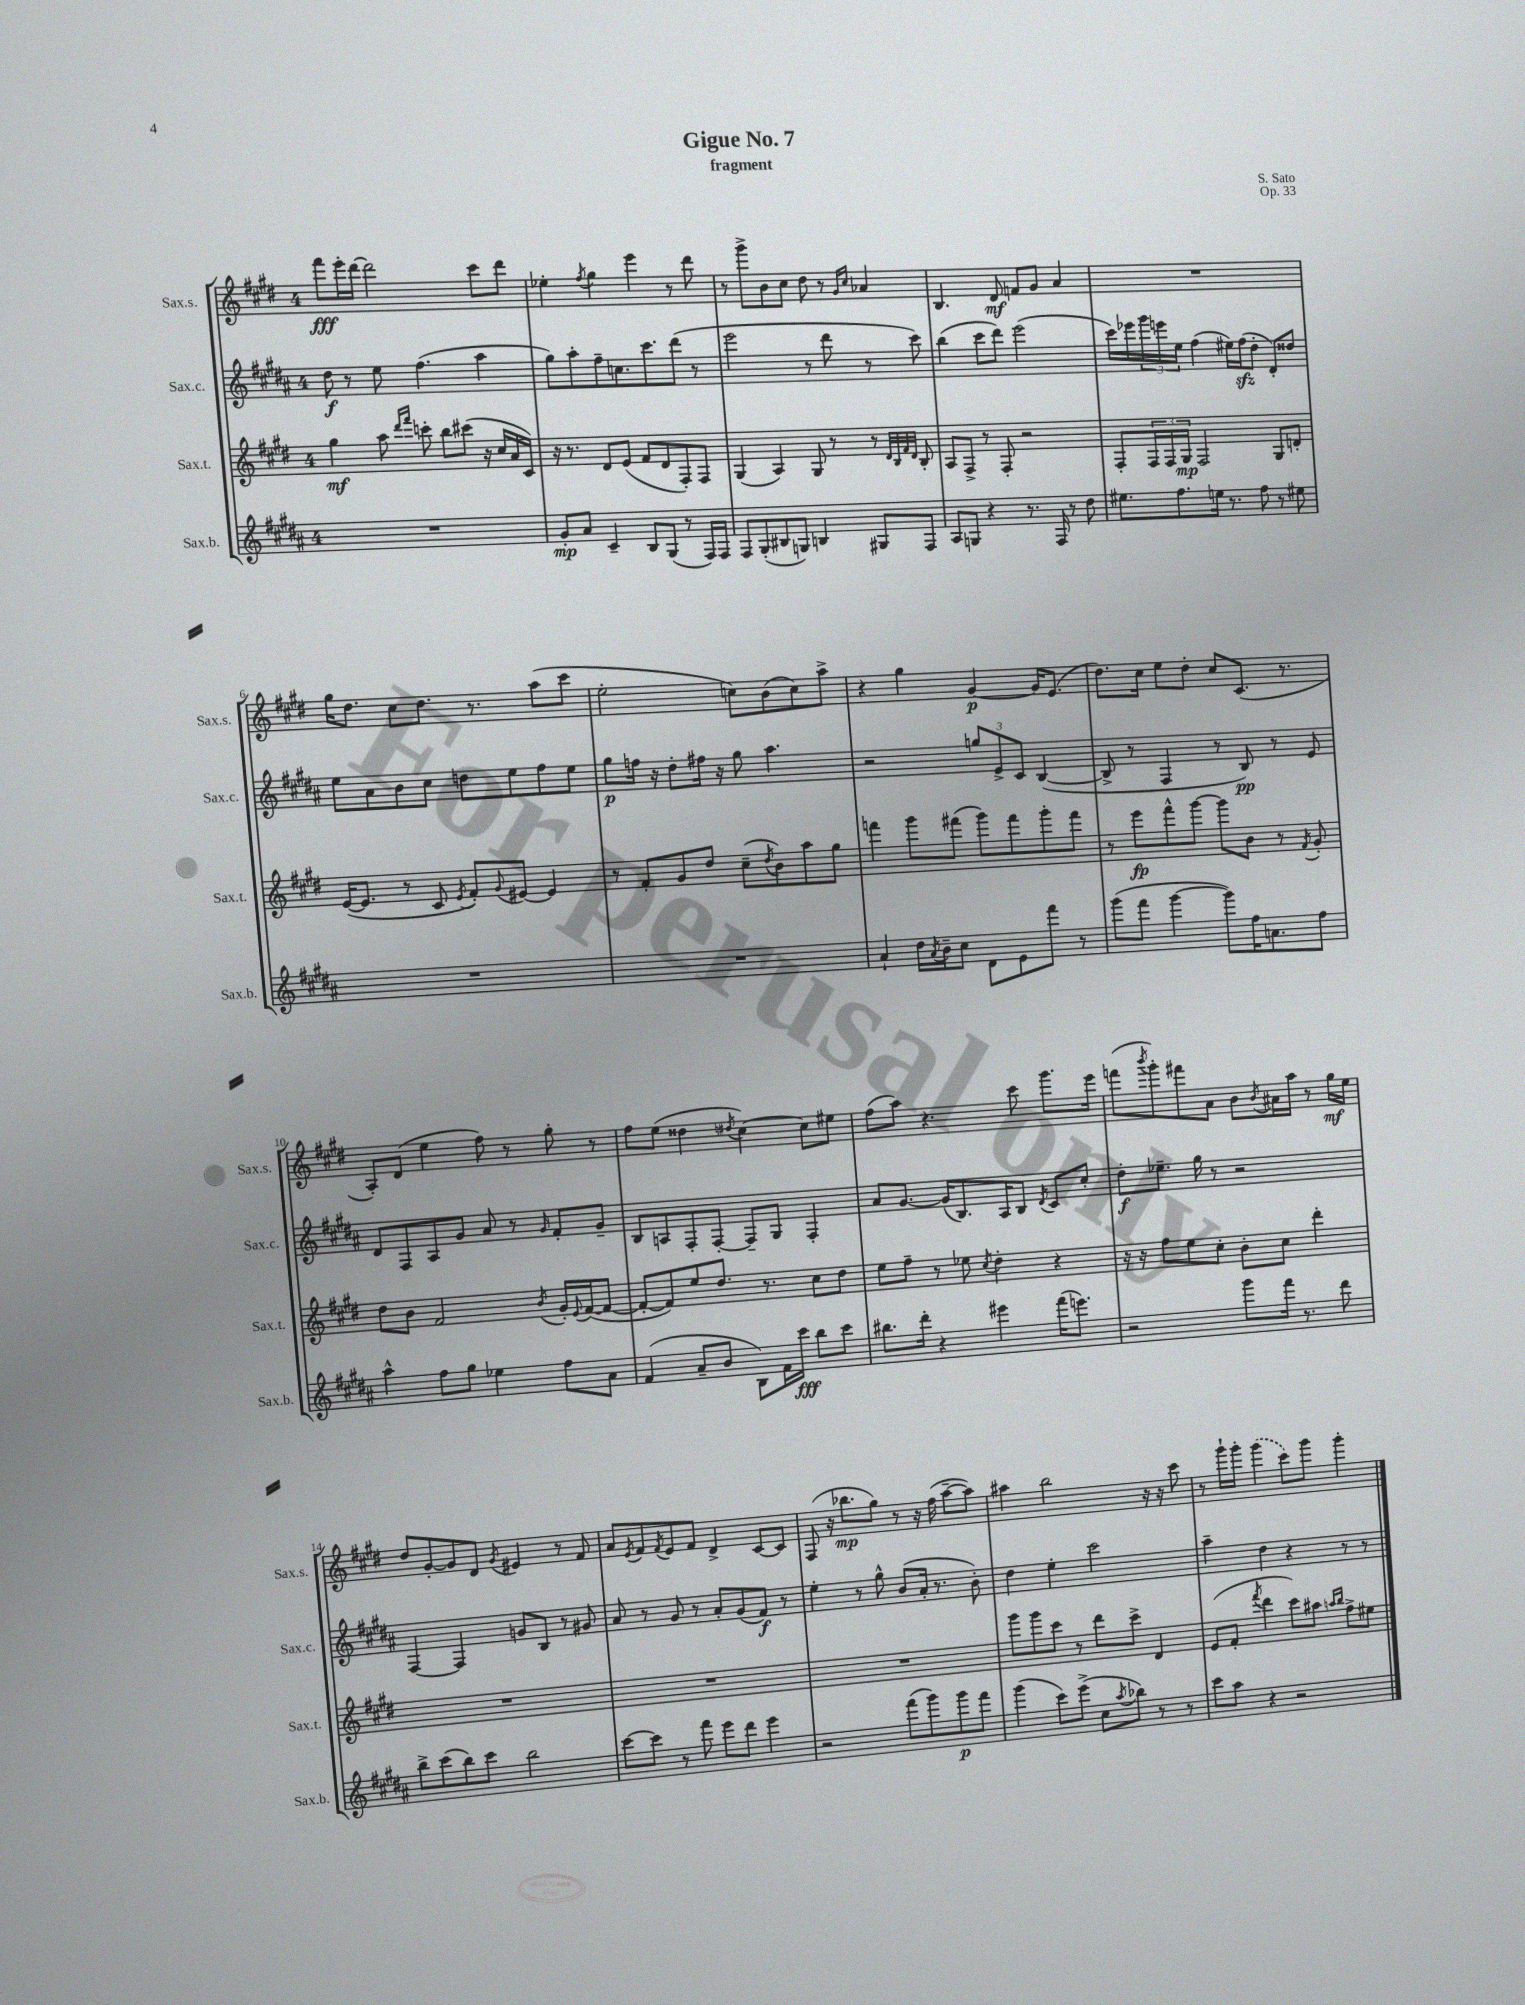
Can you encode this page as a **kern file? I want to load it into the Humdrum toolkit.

**kern	**dynam	**kern	**dynam	**kern	**dynam	**kern	**dynam
*part4	*part4	*part3	*part3	*part2	*part2	*part1	*part1
*staff4	*staff4	*staff3	*staff3	*staff2	*staff2	*staff1	*staff1
*I"Sax.b.	*	*I"Sax.t.	*	*I"Sax.c.	*	*I"Sax.s.	*
*I'Sax.b.	*	*I'Sax.t.	*	*I'Sax.c.	*	*I'Sax.s.	*
*clefG2	*	*clefG2	*	*clefG2	*	*clefG2	*
*k[f#c#g#d#a#]	*	*k[f#c#g#d#]	*	*k[f#c#g#d#a#]	*	*k[f#c#g#d#]	*
*M4/4	*	*M4/4	*	*M4/4	*	*M4/4	*
=1	=1	=1	=1	=1	=1	=1	=1
1r	.	4gg#\	mf	8dd#\	f	8fff#\L	fff
.	.	.	.	8r	.	16eee'\L	.
.	.	.	.	.	.	[16ddd#\JJ	.
.	.	8aa\	.	8ee\	.	2ddd#\]	.
.	.	16qqddd#/LL	.	.	.	.	.
.	.	16qqfff#/JJ	.	.	.	.	.
.	.	8cccn'\	.	(4.ff#\	.	.	.
.	.	8bb\L	.	.	.	.	.
.	.	(8ccc#X\J	.	.	.	.	.
.	.	16r	.	4aa#\	.	8ccc#\L	.
.	.	16cc#/LL	.	.	.	.	.
.	.	16a/	.	.	.	8ddd#\J	.
.	.	16c#/JJ)	.	.	.	.	.
=2	=2	=2	=2	=2	=2	=2	=2
8g#'/L	mp	16r	.	8gg#\L)	.	4ee-X'\	.
.	.	8.r	.	.	.	.	.
8a#/J	.	.	.	8aa#'\	.	.	.
.	.	.	.	.	.	8qff#/	.
4c#~/	.	8d#/L	.	8ff#~\	.	4gg#\	.
.	.	(8e/J	.	8.ccn\	.	.	.
8B/L	.	8f#/L	.	.	.	4eee\	.
.	.	.	.	8.ccc#\	.	.	.
(8G#/J	.	8d#/	.	.	.	.	.
8r	.	8F#'/)	.	(8ddd#\J	.	8r	.
16F#/LL)	.	8F#/J	.	8r	.	8ddd#\	.
16F#/JJ	.	.	.	.	.	.	.
=3	=3	=3	=3	=3	=3	=3	=3
8F#/L	.	(4G#/	.	2eee\	.	8r	.
(8G#'/	.	.	.	.	.	8ggg#^\L	.
8B#X/	.	4A/)	.	.	.	8b\	.
8Gn/J)	.	.	.	.	.	8cc#\J	.
4Bn/	.	8G#/	.	8r	.	8dd#\	.
.	.	8r	.	8ddd#\	.	8r	.
.	.	.	.	.	.	16qqg#/LL	.
.	.	.	.	.	.	16qqcc#/JJ	.
8G#X/L	.	8r	.	8r	.	4a-X/	.
.	.	32qqd#/LLL	.	.	.	.	.
.	.	32qqB/	.	.	.	.	.
.	.	32qqf#/	.	.	.	.	.
.	.	32qqd#/JJJ	.	.	.	.	.
8F#/J	.	8B'/	.	8ccc#\)	.	.	.
=4	=4	=4	=4	=4	=4	=4	=4
8A#/L	.	8A/L	.	(4bb\	.	4.B/	.
8Gn/J	.	8F#^/J	.	.	.	.	.
4r	.	8r	.	8ccc#\L	.	.	.
.	.	8F#'/	.	8ddd#\J)	.	8d#/	mf
8.r	.	2r	.	(2eee\	.	8fn/L	.
.	.	.	.	.	.	8g#/J	.
16F#/	.	.	.	.	.	.	.
8r	.	.	.	.	.	4a/	.
8dd#\	.	.	.	.	.	.	.
=5	=5	=5	=5	=5	=5	=5	=5
8.ee#X\L	.	8F#'/L	.	16ccc#\LL)	.	1r	.
.	.	.	.	16eee-X\	.	.	.
.	.	24F#/L	.	24ggg#\	.	.	.
.	.	24F#/	.	24eeen\	.	.	.
8.ff#\	.	.	.	.	.	.	.
.	.	24G#/JJ	mp	24ee\JJ	.	.	.
.	.	2F#/	.	(4ff#\	.	.	.
16een\Jk	.	.	.	.	.	.	.
8.r	.	.	.	.	.	.	.
.	.	.	.	16ee#X\LL)	.	.	.
.	.	.	.	(16ff#zz\J	.	.	.
8ff#\	.	.	.	8dd#'\J	.	.	.
8r	.	8G#/L	.	8d#'/L)	.	.	.
8ee#X\	.	8dn'/J	.	8dd##X/J	.	.	.
!!LO:LB:g=z
=6	=6	=6	=6	=6	=6	=6	=6
1r	.	([16e/KL	.	8ee\L	.	16gg#\KL	.
.	.	8.e/J]	.	.	.	8.dd#\J	.
.	.	.	.	8a#\	.	.	.
.	.	8r	.	8b\	.	8cc#\L	.
.	.	8c#/	.	8cc#\J	.	8.dd#\J	.
.	.	8qe/	.	.	.	.	.
.	.	8f#'/L)	.	8ddn\L	.	.	.
.	.	.	.	.	.	8.r	.
.	.	8qqg#/	.	.	.	.	.
.	.	[8e#X/J	.	8ee\	.	.	.
.	.	4e#/]	.	8ff#\	.	(8aa\L	.
.	.	.	.	8ee\J	.	8ccc#\J	.
=7	=7	=7	=7	=7	=7	=7	=7
1r	.	8r	.	8gg#\L	p	2ee'\	.
.	.	8f#'/L	.	16ffn\Jk	.	.	.
.	.	.	.	16r	.	.	.
.	.	8g#/	.	8dd#'\L	.	.	.
.	.	8dd#/J	.	16ff#X\Jk	.	.	.
.	.	.	.	16r	.	.	.
.	.	(8cc#~\L	.	8gg#\	.	8ccn\L)	.
.	.	8qdd#/	.	.	.	.	.
.	.	8b\)	.	4.aa#\	.	(8b\	.
.	.	8aa\	.	.	.	8cc\)	.
.	.	8gg#\J	.	.	.	8aa^\J	.
=8	=8	=8	=8	=8	=8	=8	=8
4a#`/	.	4fffn\	.	2r	.	4r	.
16dd#\LL	.	8ggg#\L	.	.	.	4gg#\	.
8qa#/	.	.	.	.	.	.	.
16b~\J	.	.	.	.	.	.	.
8cc#\J	.	(8fff#X\J	.	.	.	.	.
8d#\L	.	8ggg#\L)	.	12ggn/L	.	[4g#/	p
.	.	.	.	12e^/	.	.	.
8e\	.	8fff#\	.	.	.	.	.
.	.	.	.	12c#/J	.	.	.
8fff#\J	.	8ggg#'\	.	([4B/	.	16g#/KL]	.
.	.	.	.	.	.	(8.e/J	.
8r	.	8fff#\J	.	.	.	.	.
=9	=9	=9	=9	=9	=9	=9	=9
(8ggg#\L	.	8r	.	8B^/]	.	8.dd#\L)	.
8fff#\J	.	8eee\L	fp	8r	.	.	.
.	.	.	.	.	.	16cc#\Jk	.
[4ggg#\	.	8fff#^^\	.	4F#/	.	8ee\L	.
.	.	[8ggg#\J	.	.	.	8dd#'\J	.
8ggg#\L])	.	8ggg#\L]	.	8r	.	8cc#/L	.
16ff#\K	.	8b\J	.	8B/)	pp	(8.c#/J	.
8.an\	.	.	.	.	.	.	.
.	.	8r	.	8r	.	.	.
.	.	.	.	.	.	8.r	.
.	.	8qf#/	.	.	.	.	.
8ff#\J	.	8g#'/	.	8e/	.	.	.
!!LO:LB:g=z
=10	=10	=10	=10	=10	=10	=10	=10
4aa#^^\	.	8dd#\L	.	8d#/L	.	8A'/L)	.
.	.	8b\J	.	8F#/	.	(8d#/J	.
8ff#\L	.	2f#/	.	8A#/	.	4ee\	.
8gg#\J	.	.	.	8g#/J	.	.	.
4ee-X\	.	.	.	8a#/	.	8ff#\)	.
.	.	.	.	8r	.	8r	.
.	.	8qb/	.	16qqg#/	.	.	.
8ff#\L	.	16g#'/LL	.	8f#'/L	.	8gg#'\	.
.	.	8qqe/	.	.	.	.	.
.	.	([16f#/J	.	.	.	.	.
8a#\J	.	8f#/J_	.	8g#~/J	.	8r	.
=11	=11	=11	=11	=11	=11	=11	=11
(4f#/	.	8f#'/L_	.	8B/L	.	8ff#\L	.
.	.	8f#/])	.	8An/	.	(8ee\J	.
8a#~/L	.	8ee/	.	8F#'/	.	4dd##X\	.
8b/J	.	8.dd#/J	.	[8F#'/J	.	.	.
.	.	.	.	.	.	8qdd#X/	.
8B\L)	.	.	.	8F#~/L]	.	[4cc#\)	.
.	.	8.r	.	.	.	.	.
16f#\L	.	.	.	8G#/J	.	.	.
16ccc#\JJ	fff	.	.	.	.	.	.
8bb\L	.	8cc#\L	.	4F#'/	.	8cc#\L]	.
8ccc#\J	.	8dd#\J	.	.	.	8ee#X\J	.
=12	=12	=12	=12	=12	=12	=12	=12
8.bb#X\L	.	8ee\L	.	8a#/L	.	(8ff#\L	.
.	.	8ff#~\J	.	[8.g#/J	.	8aa\J)	.
16ddd#'\Jk	.	.	.	.	.	.	.
4r	.	8r	.	.	.	4.r	.
.	.	.	.	(16g#/KL]	.	.	.
.	.	8ee-X\	.	8.B/)	.	.	.
.	.	8qcc#/	.	.	.	.	.
4eee#X\	.	4dd#'\	.	.	.	.	.
.	.	.	.	16A#/K	.	.	.
.	.	.	.	8B/J	.	8ccc#\	.
.	.	.	.	8qd#/	.	.	.
(16fff#\KL	.	4r	.	8c#/L	.	8.ggg#\L	.
8.eeen\J)	.	.	.	.	.	.	.
.	.	.	.	8cc#'/J	.	.	.
.	.	.	.	.	.	16eee\Jk	.
=13	=13	=13	=13	=13	=13	=13	=13
2r	.	16r	.	8dd#'\L	f	(8fffn\L	.
.	.	16r	.	.	.	.	.
.	.	.	.	.	.	8qbbb/	.
.	.	8ff#\L	.	8.ee-X~\J	.	8ggg#'\)	.
.	.	8ee\	.	.	.	8fff#X\	.
.	.	.	.	16gg#\	.	.	.
.	.	8cc#'\J	.	8r	.	8a\J	.
8ggg#\L	.	8b'\L	.	2r	.	8b\L	.
.	.	.	.	.	.	8qb/	.
16fff#\Jk	.	8cc#\J	.	.	.	16a#X\L	.
8.r	.	.	.	.	.	16aa\JJ	.
.	.	4ddd#'\	.	.	.	8r	.
8ddd#\	.	.	.	.	.	16gg#\LL	mf
.	.	.	.	.	.	16ee\JJ	.
!!LO:LB:g=z
=14	=14	=14	=14	=14	=14	=14	=14
8bb^\L	.	1r	.	[4F#/	.	8dd#/L	.
(8ccc#\	.	.	.	.	.	[8g#'/	.
8bb\)	.	.	.	4F#/]	.	8g#/]	.
8ccc#\J	.	.	.	.	.	8d#/J	.
.	.	.	.	.	.	8qg#/	.
2bb\	.	.	.	8gn/L	.	4e#X/	.
.	.	.	.	8B/J	.	.	.
.	.	.	.	8r	.	8r	.
.	.	.	.	8g#X/	.	8f#/	.
=15	=15	=15	=15	=15	=15	=15	=15
[8ccc#\L	.	1r	.	8a#/	.	8a/L	.
.	.	.	.	.	.	8qe/	.
8ccc#\J]	.	.	.	8r	.	8f#/	.
.	.	.	.	.	.	8qf#/	.
8r	.	.	.	8g#/	.	8e/	.
8fff#\	.	.	.	8r	.	8f#/J	.
8eee\L	.	.	.	8a#'/L	.	4d#^/	.
8ddd#\J	.	.	.	(8g#/	.	.	.
4eee\	.	.	.	8f#/J)	f	[8c#/L	.
.	.	.	.	8r	.	8c#/J]	.
=16	=16	=16	=16	=16	=16	=16	=16
2r	.	1r	.	4ee'\	.	(8F#/	.
.	.	.	.	.	.	16r	.
.	.	.	.	.	.	8.bb-X\L	mp
.	.	.	.	8r	.	.	.
.	.	.	.	8gg#^^\	.	8gg#\J)	.
(8fff#\L	.	.	.	(8b/L	.	8r	.
8ggg#\)	.	.	.	16a#'/Jk	.	16r	.
.	.	.	.	8.r	.	(16ff#\	.
8ggg#\	p	.	.	.	.	[8aa~\L	.
8fff#\J	.	.	.	8b'\)	.	8aa\J])	.
=17	=17	=17	=17	=17	=17	=17	=17
(4ggg#\	.	8ggg#\L	.	4dd#\	.	4aa#X\	.
.	.	8ggg#\	.	.	.	.	.
8ccc#\L)	.	8ccc#\J	.	4ee'\	.	2bb\	.
(8eee^\J	.	8r	.	.	.	.	.
8cc#\L	.	8ddd#\L	.	2ccc#\	.	.	.
8qaa#/	.	.	.	.	.	.	.
8bb-X\J)	.	8ccc#^\J	.	.	.	.	.
8r	.	4d#/	.	.	.	16r	.
.	.	.	.	.	.	16r	.
8r	.	.	.	.	.	8ccc#\	.
=18	=18	=18	=18	=18	=18	=18	=18
8ccc#\L	.	(8e/L	.	4aa#~\	.	8r	.
8aa#\J	.	8f#'/J	.	.	.	16ggg#`\LL	.
.	.	.	.	.	.	16ggg#'\JJ	.
.	.	8qfff#/	.	.	.	.	.
4r	.	4ddd#\	.	4dd#\	.	(4ggg#\	.
2r	.	8ccc#\L)	.	4r	.	8ccc#\L)	.
.	.	8aa#X\J	.	.	.	8ggg#\J	.
.	.	16qqaan/LL	.	.	.	.	.
.	.	16qqbb/JJ	.	.	.	.	.
.	.	8ff#^\L	.	8r	.	4ggg#'\	.
.	.	8ee#X\J	.	8r	.	.	.
==	==	==	==	==	==	==	==
*-	*-	*-	*-	*-	*-	*-	*-
